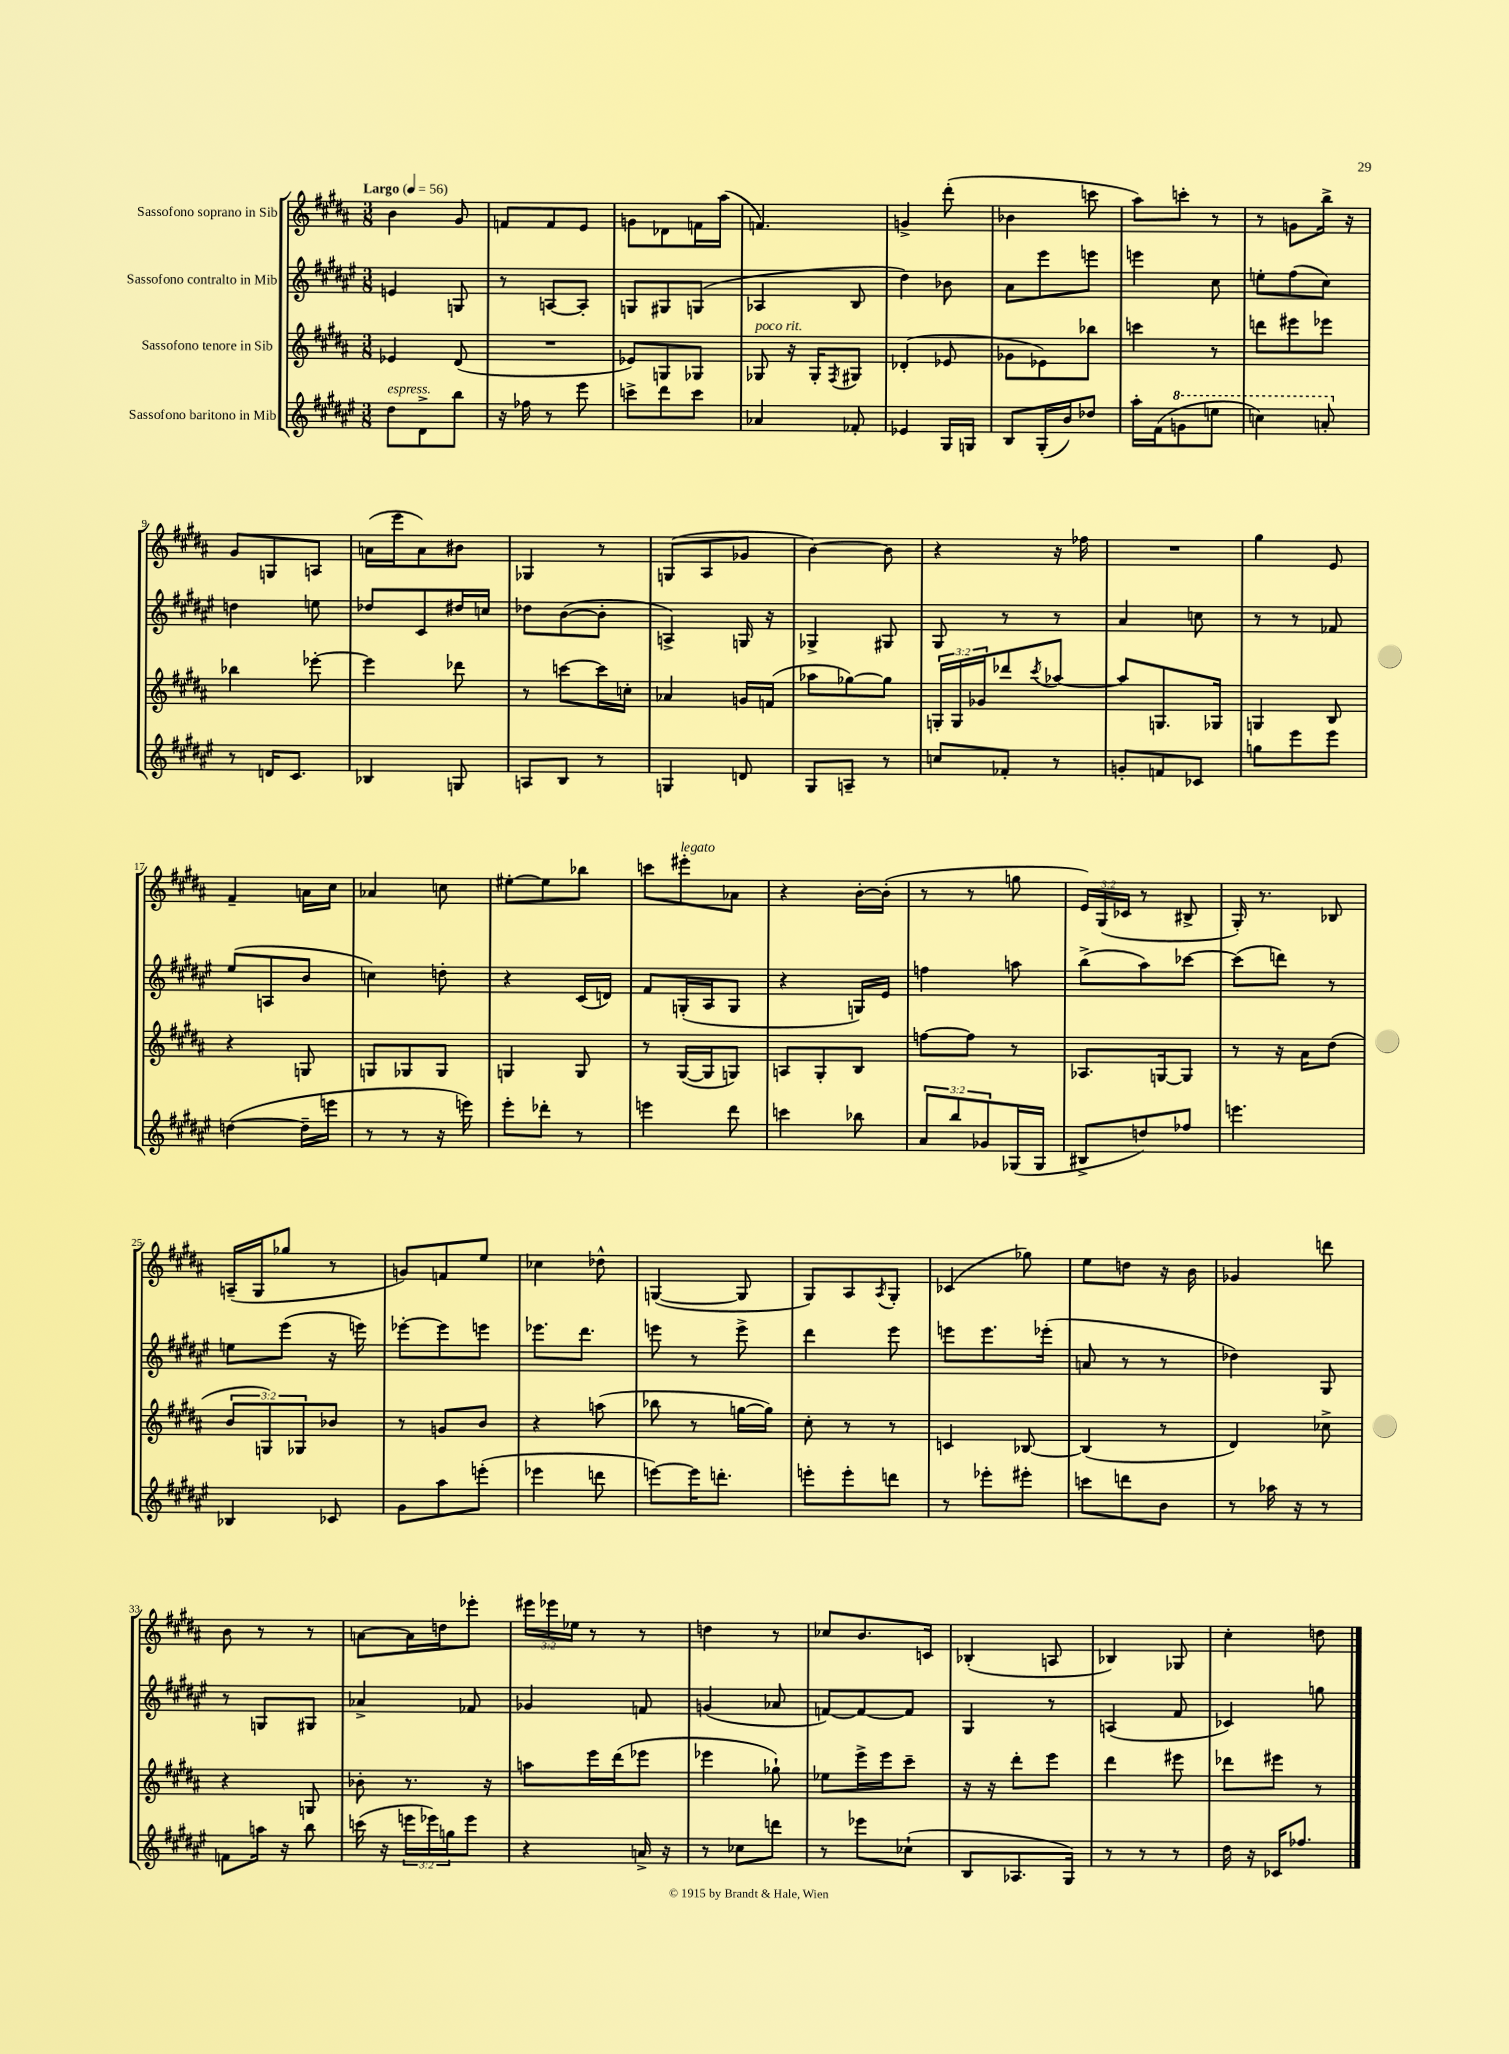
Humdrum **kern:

**kern	**kern	**kern	**kern
*part4	*part3	*part2	*part1
*staff4	*staff3	*staff2	*staff1
*I"Sassofono baritono in Mib	*I"Sassofono tenore in Sib	*I"Sassofono contralto in Mib	*I"Sassofono soprano in Sib
*clefG2	*clefG2	*clefG2	*clefG2
*k[f#c#g#d#a#e#]	*k[f#c#g#d#a#]	*k[f#c#g#d#a#e#]	*k[f#c#g#d#a#]
*M3/8	*M3/8	*M3/8	*M3/8
*MM56	*MM56	*MM56	*MM56
=1	=1	=1	=1
!	!	!	!LO:TX:a:B:t=Largo
!LO:TX:a:i:t=espress.	!	!	!
8dd#\L	4e-X/	4en/	4b\
8d#^\	.	.	.
8bb\J	(8d#/	8Gn/	8g#/
=2	=2	=2	=2
16r	4.r	8r	8fn/L
16ff-X\	.	.	.
8r	.	[8An/L	8f/
8eee#\	.	8A'/J]	8e/J
=3	=3	=3	=3
8cccn^\L	8e-X/L)	8Gn/L	8gn\L
8ddd#\	8Gn/	8G#X/	8d-X\
8ccc\J	8G-X/J	(8Gn/J	16fn\L
.	.	.	(16aa#\JJ
=4	=4	=4	=4
!	!LO:TX:a:i:t=poco rit.	!	!
4a-X/	8G-X/	4A-X/	4.fn/)
.	16r	.	.
.	16G-'/KL	.	.
.	8qF#/	.	.
8f-X'/	8G#X/J	8B/	.
=5	=5	=5	=5
4e-X/	(4d-X'/	4dd#\)	4gn^/
16G#/LL	8e-X/	8b-X\	(8ddd#'\
16Gn/JJ	.	.	.
=6	=6	=6	=6
8B/L	8g-X\L	8a#\L	4b-X\
(16G#'/L	8e-X\)	8eee#\	.
16b/J)	.	.	.
8dd-X/J	8bb-X\J	8eeen\J	8cccn\
=7	=7	=7	=7
16aa#'\LL	4cccn\	4eeen\	8aa#\L)
(16f#\J	.	.	.
*8va	*	*	*
8ggn\	.	.	8cccn'\J
8eeen\J	8r	8cc#\	8r
=8	=8	=8	=8
4cccn\)	8dddn\L	8een'\L	8r
.	8eee#X\	(8ff#\	8gn\L
8aan'/	8eee-X\J	8cc#\J)	16bb^\Jk
.	.	.	16r
!!LO:LB:g=z
=9	=9	=9	=9
*X8va	*	*	*
8r	4bb-X\	4ddn\	8g#/L
16dn/KL	.	.	8Gn/
8.c#/J	.	.	.
.	[8eee-X'\	8een\	8An/J
=10	=10	=10	=10
4B-X/	4eee-\]	8dd-X/L	(16an\LL
.	.	.	16eee\J
.	.	8c#/	8a\)
8Gn/	8ddd-X\	16dd#X/L	8b#X\J
.	.	16ccn/JJ	.
=11	=11	=11	=11
8An/L	8r	8dd-X\L	4G-X/
8B/J	[8cccn\L	([8b\	.
8r	16ccc\L]	8b'\J]	8r
.	16ccn'\JJ	.	.
=12	=12	=12	=12
4Gn/	4a-X/	4An^/)	(8Gn/L
.	.	.	8A#/
8dn/	16gn/LL	16Gn/	8g-X/J
.	(16fn/JJ	16r	.
=13	=13	=13	=13
8G#/L	8aa-X\L	4G-X^/	[4b\)
8An~/J	[8gg-X\)	.	.
8r	8gg-\J]	8G#X/	8b\]
=14	=14	=14	=14
8ccn/L	24Gn'/LL	8G#/	4r
.	24G/	.	.
.	24g-X/J	.	.
8f-X'/J	8ddd-X/	8r	.
.	8qccc#/	.	.
8r	[8aa-X/J	8r	16r
.	.	.	16ff-X\
=15	=15	=15	=15
8gn'/L	8aa-/L]	4a#/	4.r
8fn/	8.Gn/	.	.
8c-X/J	.	8ccn\	.
.	16G-X/Jk	.	.
=16	=16	=16	=16
8ggn\L	4Gn/	8r	4gg#\
8eee#\	.	8r	.
8eee#\J	8B/	8f-X/	8e/
!!LO:LB:g=z
=17	=17	=17	=17
([4ddn\	4r	(8ee#/L	4f#~/
.	.	8An/	.
16dd~\LL]	8Gn/	8b/J	16an\LL
16eeen\JJ	.	.	16cc#\JJ
=18	=18	=18	=18
8r	8Gn/L	4ccn\)	4a-X/
8r	8G-X/	.	.
16r	8G-/J	8ddn'\	8ccn\
16eeen\)	.	.	.
=19	=19	=19	=19
8eee#'\L	4Gn/	4r	[8ee#X'\L
8ddd-X'\J	.	.	8ee#\]
8r	8G/	(16c#/LL	8bb-X\J
.	.	16dn/JJ)	.
=20	=20	=20	=20
4eeen\	8r	8f#/L	8cccn\L
!	!	!	!LO:TX:a:i:t=legato
.	([16G#/LL	(16Gn'/L	8eee#X'\
.	16G#/J]	16A#/J	.
8ddd#\	8Gn/J)	8G/J	8a-X\J
=21	=21	=21	=21
4cccn\	8An/L	4r	4r
.	8G#'/	.	.
8bb-X\	8B/J	16Gn/LL)	[16b'\LL
.	.	16e#/JJ	(16b'\JJ]
=22	=22	=22	=22
12a#/L	[8ffn\L	4ffn\	8r
12bb/	.	.	.
.	8ff\J]	.	8r
12g-X/	.	.	.
(16G-X/L	8r	8aan\	8ggn\
16G-/JJ	.	.	.
=23	=23	=23	=23
8B#X^/L	8.A-X/L	(8bb^\L	24e/LL)
.	.	.	(24G#/
.	.	.	24c-X/JJ
8ddn/)	.	8aa#\)	8r
.	[16Gn/k	.	.
8ff-X/J	8G/J]	[8ccc-X\J	8B#X^/
=24	=24	=24	=24
4.eeen\	8r	(8ccc-\L]	16G#'/)
.	.	.	8.r
.	16r	8dddn\J)	.
.	16a#\KL	.	.
.	(8dd#\J	8r	8B-X/
!!LO:LB:g=z
=25	=25	=25	=25
4B-X/	12b/L	8een\L	(16An~/LL
.	.	.	16G#/J
.	12Gn/)	.	.
.	.	(8eee#\J	8gg-X/J
.	12G-X/	.	.
8c-X/	8b-X/J	16r	8r
.	.	16eeen\)	.
=26	=26	=26	=26
8g#\L	8r	[8eee-X'\L	8gn/L)
8aa#\	8gn/L	8eee-\]	8fn/
(8eeen'\J	8b/J	8eeen\J	8ee/J
=27	=27	=27	=27
4eee-X\	4r	8.eee-X\L	4cc-X\
.	.	8.ddd#\J	.
8dddn\	(8aan\	.	8dd-X^^\
=28	=28	=28	=28
[8eeen\L)	8bb-X\	8eeen\	([4Gn/
16eee\K]	8r	8r	.
8.dddn'\J	.	.	.
.	[16ggn\LL	8eee^\	8G/]
.	16gg\JJ])	.	.
=29	=29	=29	=29
8eeen'\L	8cc#'\	4ddd#\	8G#/L)
8eee'\	8r	.	8A#/
.	.	.	8qA#/
8dddn\J	8r	8eee#\	8G#'/J
=30	=30	=30	=30
8r	4cn/	8eeen\L	(4c-X/
8eee-X'\L	.	8.eee\	.
8eee#X'\J	[8B-X/	.	8gg-X\)
.	.	(16eee-X'\Jk	.
=31	=31	=31	=31
8cccn\L	(4B-/]	8an/	8ee\L
8dddn\	.	8r	8ddn\J
8b\J	8r	8r	16r
.	.	.	16b\
=32	=32	=32	=32
8r	4d#/)	4dd-X\)	4g-X/
16aa-X\	.	.	.
16r	.	.	.
8r	8cc-X^\	8G#/	8dddn\
!!LO:LB:g=z
=33	=33	=33	=33
8fn\L	4r	8r	8b\
16aan\Jk	.	8Gn/L	8r
16r	.	.	.
8bb\	8Gn/	8G#X/J	8r
=34	=34	=34	=34
(16cccn\	8b-X'\	4a-X^/	[8an\L
16r	.	.	.
24eeen\LL	8.r	.	16a\L]
24eee-X\)	.	.	.
.	.	.	16ddn\J
24ggn\J	.	.	.
8eee-\J	.	8f-X/	8eee-X'\J
.	16r	.	.
=35	=35	=35	=35
4r	8aan\L	4g-X/	24eee#X\LL
.	.	.	24eee-X\
.	.	.	24ee-X\JJ
.	16eee\L	.	8r
.	(16ddd#\J	.	.
16an^/	8eee-X\J	8fn/	8r
16r	.	.	.
=36	=36	=36	=36
8r	4eee-X\	(4gn/	4ddn\
8cc-X\L	.	.	.
8dddn\J	8gg-X`\)	8a-X/	8r
=37	=37	=37	=37
8r	8ee-X\L	[8fn/L)	8cc-X/L
8eee-X\L	16eee^\L	8f/_	8.b/
.	16eee\J	.	.
(8cc-X`\J	8ccc#~\J	8f/J]	.
.	.	.	16cn/Jk
=38	=38	=38	=38
8B/L	16r	4G#/	(4B-X'/
.	16r	.	.
8.A-X/	8ddd#'\L	.	.
.	8eee\J	8r	8An/
16G#/Jk)	.	.	.
=39	=39	=39	=39
8r	4ddd#\	(4An/	4B-X/)
8r	.	.	.
8r	8eee#X\	8f#/	8G-X/
=40	=40	=40	=40
16dd#\	8ddd-X\L	4c-X/)	4cc#'\
16r	.	.	.
16c-X/KL	8eee#X\J	.	.
8.ff-X/J	.	.	.
.	8r	8ggn\	8ddn\
==	==	==	==
*-	*-	*-	*-
